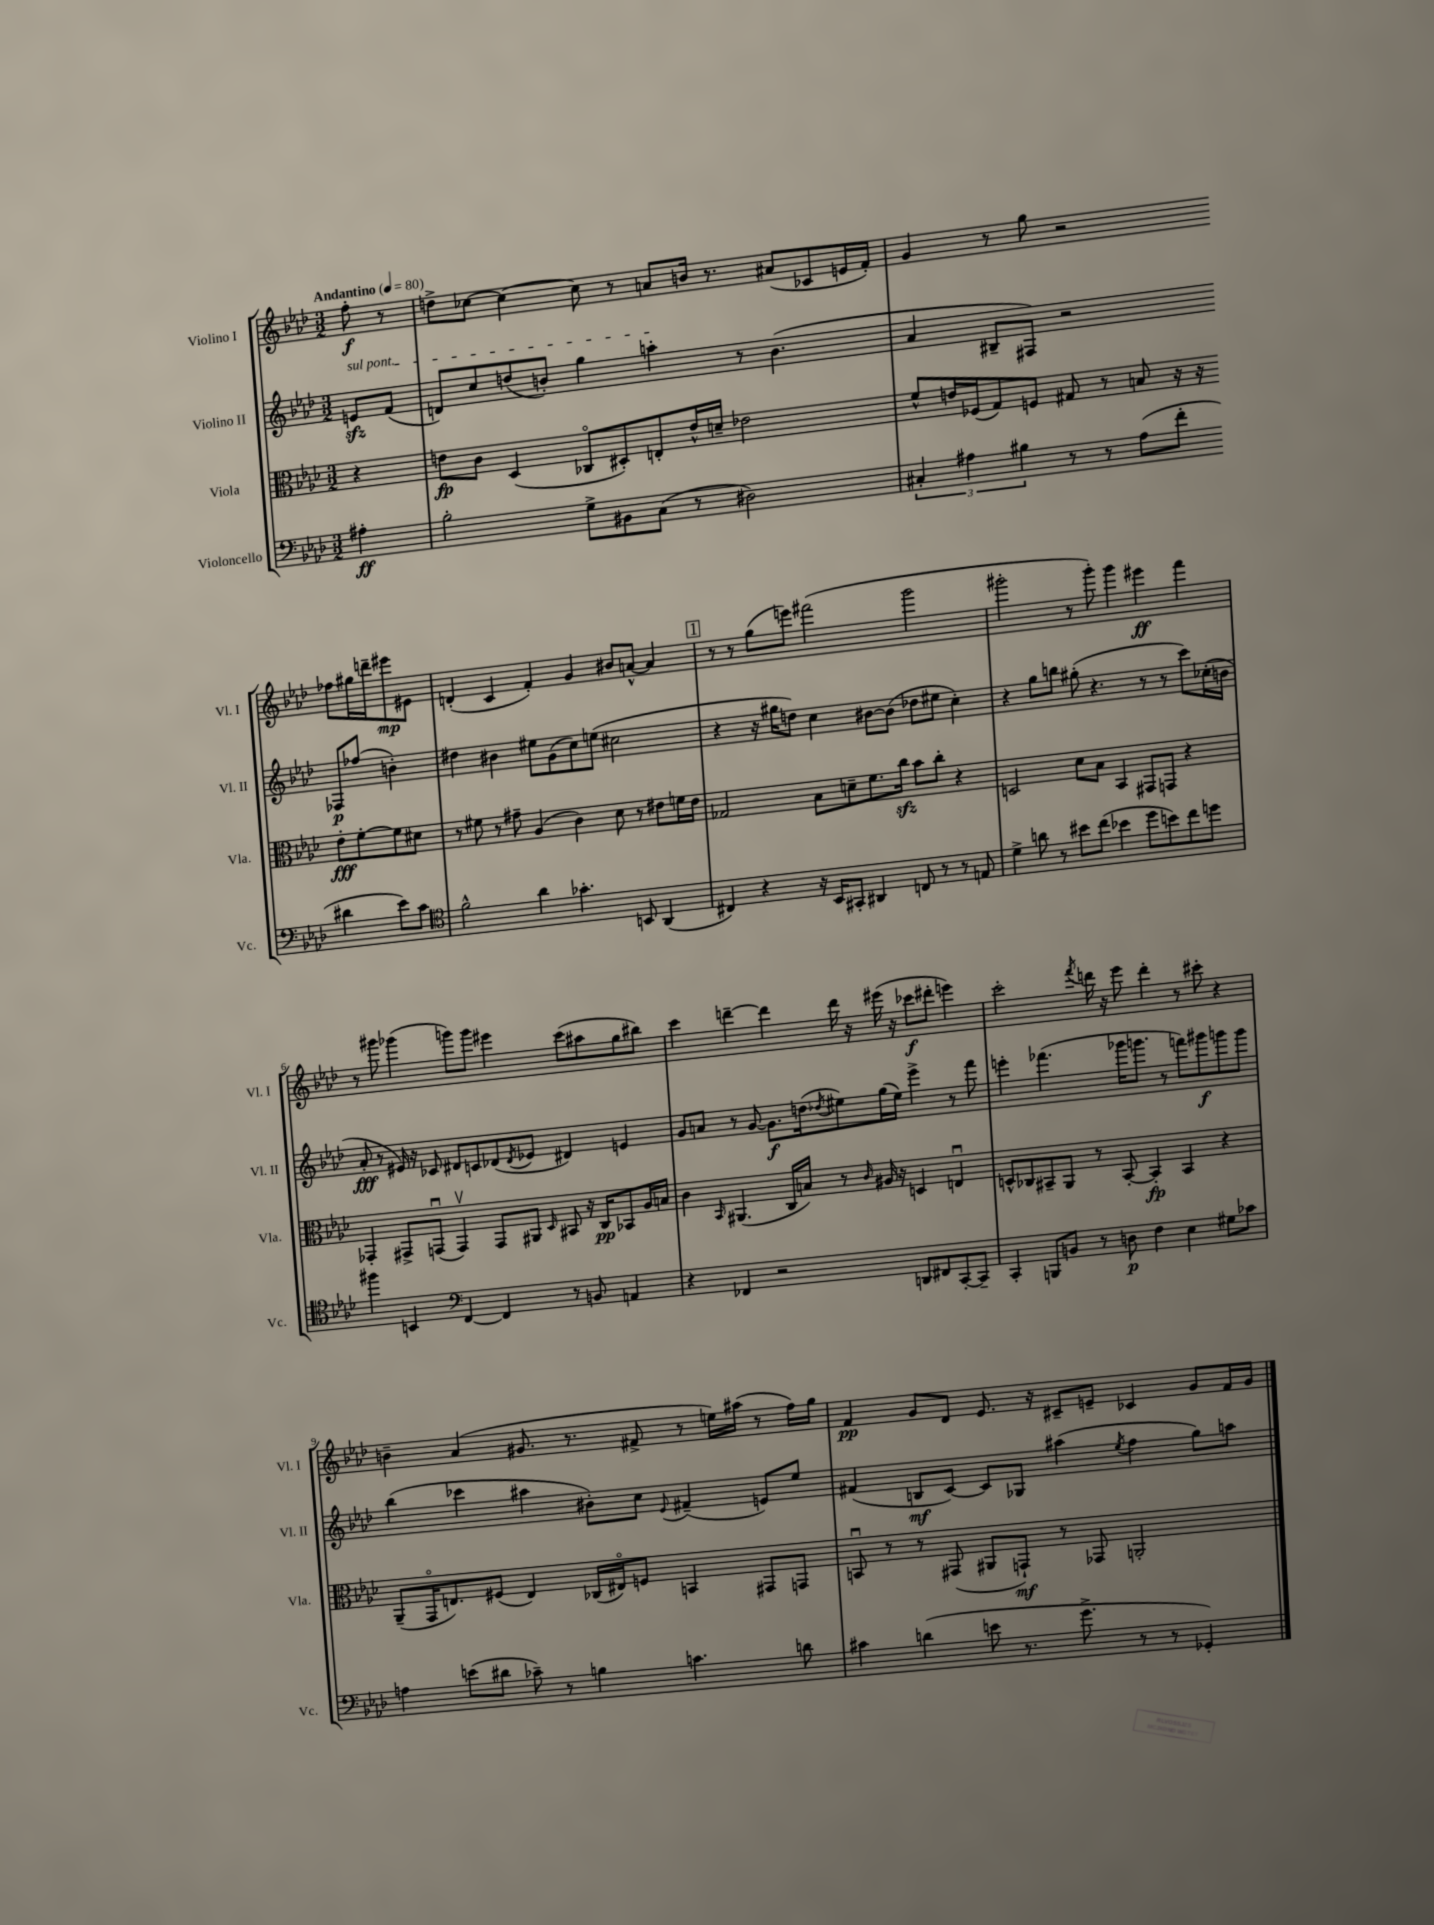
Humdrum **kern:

**kern	**kern	**kern	**kern
*staff4	*staff3	*staff2	*staff1
*clefF4	*clefC3	*clefG2	*clefG2
*k[b-e-a-d-]	*k[b-e-a-d-]	*k[b-e-a-d-]	*k[b-e-a-d-]
*M3/2	*M3/2	*M3/2	*M3/2
*MM80	*MM80	*MM80	*MM80
4A#'	4r	8e	8ff'
.	.	(8f	8r
=	=	=	=
2B-'	8e	8d)	8dd^
.	8c	8cc	[8cc-
.	(4D-	(8dd	4cc-_
.	.	8b')	.
8G^	8C-o	4gg	8cc-]
8BB#	8D#')	.	8r
(8C	8E'	4aa'	8a
8r	16e^^	.	16b
.	16d~	.	8.r
2D#)	2e-	8r	.
.	.	(4.b	(8a#
.	.	.	8c-
.	.	.	16e
.	.	.	16f')
=	=	=	=
6C#'	8f^^	4a-	4g
.	16e	.	.
6A#	.	.	.
.	(16F-	.	.
.	8G)	8B#~	8r
6B#	.	.	.
.	8F	8F#)	8gg
8r	8G#	2r	2r
8r	8r	.	.
(8A#	8B	.	.
8f'	16r	.	.
.	16r	.	.
4d#	8e'	8F-	8ff-
.	[8f'	(8ff-	16gg#
.	.	.	16ddd~
8e-)	8f]	4b')	8eee#
8c	8d#	.	8e#
=	=	=	=
*clefC4	*	*	*
2f^^	8r	4dd#	(4d'
.	8f#	.	.
.	8r	4b#	4c
.	8g#~	.	.
4a-	(4A-	8ee#	4f')
.	.	(8g	.
4.g-'	4c)	8cc)	4g
.	.	(8ee	.
.	8d-	2cc#	8b#
8BB	8r	.	[8a^^
(4AA-	8e#	.	4a]
.	16f	.	.
.	16e#	.	.
=	=	=	=
4C#)	2G-	4r	8r
.	.	.	8r
4r	.	16r	(8gg
.	.	16gg#	.
.	.	8dd)	8eee)
16r	8B-	4cc	(2fff#
16BB-	.	.	.
8GG#'	8d~	.	.
4AA#	8.f	[8b#	.
.	.	(8b#]	.
.	16cc	.	.
8C	8b-	8dd-	2ggg
8r	8cc'	8ee#	.
8r	4r	4cc')	.
8E	.	.	.
=	=	=	=
4d-^	2D	4r	2ggg#'
8a	.	8gg	.
8r	.	8bb	.
8b#	8d-	(8gg#'	8r
(8cc	8B-	4.r	8ggg#')
4b-	4BB-	.	4ggg#
8dd-	8GG#	8r	4eee#
8b)	8GG	8r	.
8cc	4r	8ccc)	4fff
8dd	.	(16cc-'	.
.	.	16b	.
=	=	=	=
4ff#	4GG-'	8a-'	8r
.	.	8r	8ggg#
4BB	8GG#^	16e#)	(4ggg-
.	.	16r	.
.	(8GGu	8c-	.
*clefF4	*	*	*
[4FF	4GGv)	8d#	8ggg)
.	.	8c	8ggg
4FF]	8GG	(8d-	4eee#
.	.	8qd-	.
.	8AA#	8e-	.
.	16qqD-	.	.
8r	8BB#	4d#)	(8ccc
8BB	16r	.	8aa#
.	16C	.	.
4AA	8BB-	4e	8gg
.	16A-	.	8bb#)
.	16B	.	.
=	=	=	=
4r	4c	8g	4ccc
.	.	8a	.
.	16qqBB-	.	.
4FF-	(4.AA#	8r	[4ddd~
.	.	[8g	.
2r	.	8.g]	4ddd]
.	16C	.	.
.	16B)	(16dd	.
.	.	8qdd-	.
.	8r	8ee#)	16ddd
.	.	.	16r
.	16qqc	.	.
.	16A#	(16gg	(16eee#
.	16r	16ee#)	16r
8DD	4D	4eee-^	8ccc-
8FF#	.	.	8ddd#'
[8CC'	4Eu	8r	4eee)
8CC~]	.	8fff	.
=	=	=	=
4CC'	8D^^	4eee'	2ccc'
.	8C-	.	.
8BBB	8BB#~	(4.fff-	.
8BB	8AA-	.	.
.	.	.	8qfff
8r	8r	.	16ddd
.	.	.	16r
8D	[8BB#'	16ggg-	8eee-
.	.	8.ggg	.
4F	4BB#']	.	4ddd'
.	.	8r	.
4E-	4BB#	8fff)	8r
.	.	8ggg#	8ccc#'
8G#	4r	8ggg	4r
8c-	.	8ggg	.
=	=	=	=
4A	(8AA-~	(4bb-	4b~
.	16GGo	.	.
.	8.E)	.	.
(8e	.	4ccc-	(4a-
8d#	(8F#	.	.
8c-~)	4E)	4aa#	8.g#
8r	.	.	.
.	.	.	8.r
4B	(16C-	8b#')	.
.	16E#o)	.	.
.	8F	8cc	8f#^
.	.	8qqe-	.
4.c	4BB	(4f#~	8r
.	.	.	16ee)
.	.	.	(16aa#
.	8GG#	8e)	8r
8d	8GG	8ee-	16ff)
.	.	.	16gg
=	=	=	=
4c#	8BBu	(4f#	4f
.	8r	.	.
(4d	8r	8B	8g
.	(8GG#	[8c)	8d-
8e	8AA#	8c]	8.e-
8.r	8GG`)	8G-	.
.	.	.	16r
.	8r	(4aa#	8c#~
8.g^	.	.	.
.	8GG-	.	8e~
.	.	8qee-	.
8r	2AA'	4ff	4c-
8r	.	.	.
4GG-')	.	8gg)	8g
.	.	8aa	16f
.	.	.	16g
==	==	==	==
*-	*-	*-	*-
